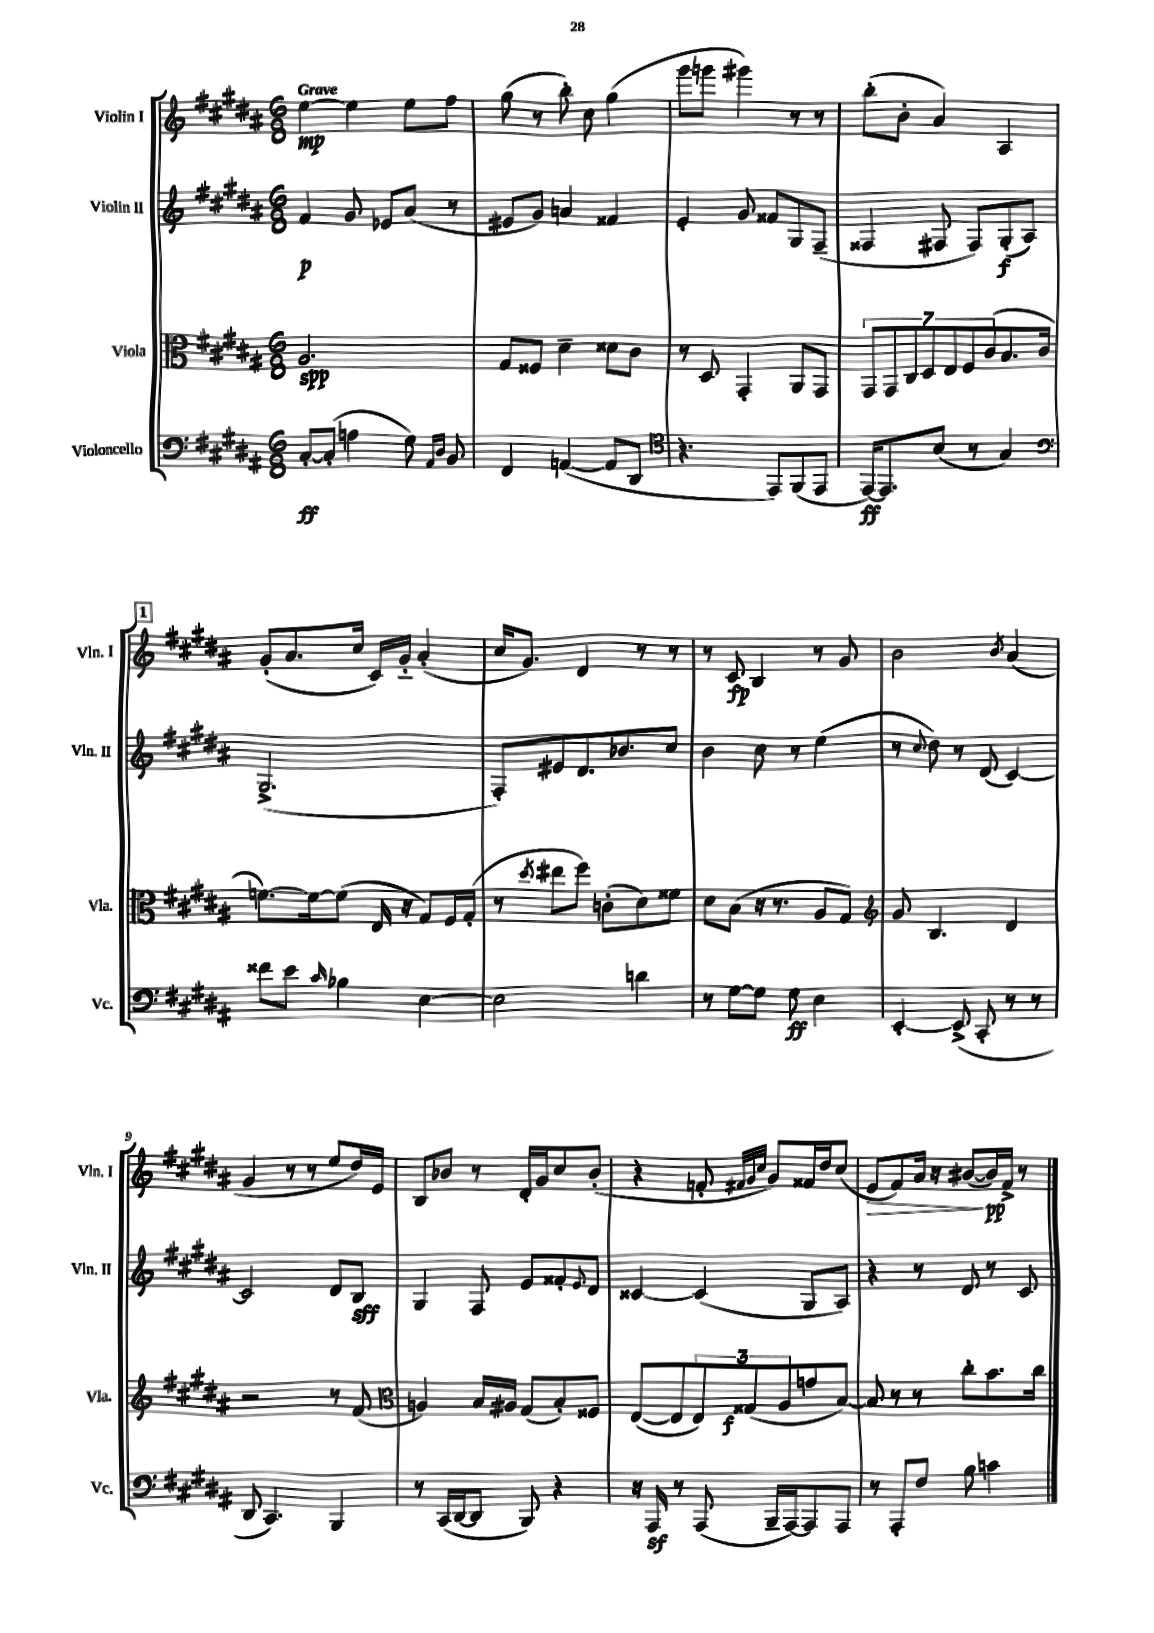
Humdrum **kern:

**kern	**kern	**kern	**kern
*staff4	*staff3	*staff2	*staff1
*clefF4	*clefC3	*clefG2	*clefG2
*k[f#c#g#d#a#]	*k[f#c#g#d#a#]	*k[f#c#g#d#a#]	*k[f#c#g#d#a#]
*M6/8	*M6/8	*M6/8	*M6/8
[8C#'/L	2.A#/	4f#/	[4ee\
(8C#'/]J	.	.	.
4A\	.	8g#/	4ee\]
.	.	8e-/L	.
8G#\)	.	(8a#/J	8ee\L
16qqAA#/LL	.	.	.
16qqD#/JJ	.	.	.
8BB/	.	8r	8ff#\J
=	=	=	=
4FF#/	8G#/L	8e#/L	(8gg#\
.	8F##/J	8g#/J)	8r
([4AA/	4d#~\	4a/	8bb'\)
.	.	.	8cc#\
8AA/]L	8d##\L	4f##/	(4gg#\
8DD#/J	8c#\J	.	.
=	=	=	=
*clefC4	*	*	*
4.r	8r	4e'/	8ggg#\L
.	8D#/	.	8ggg\J
.	4GG#'/	8g#/	4ggg#\)
8EE/L)	.	8f##/L	.
(8FF#/	8AA#/L	8G#/	8r
8EE/J	8GG#/J	(8F#~/J	8r
=	=	=	=
[16EE/LK)	14GG#/L	4F##/	(8bb'\L
8.EE/]	.	.	.
.	14GG#/	.	.
.	.	.	8b'\J
.	14C#/	.	.
.	14D#/	.	.
(8B/J	.	8F#/	4a#/)
.	14E/	.	.
.	14F#/	.	.
8r	.	8F#/L)	.
.	(14c#/	.	.
4G#/)	8.B/	(8G#'/	4A#/
.	.	8A#/J)	.
.	16c#/Jk	.	.
=	=	=	=
*clefF4	*	*	*
8f##\L	[8.f\L)	(2.G#^/	(8g#'/L
8e\J	.	.	8.a#/
.	16f\_k	.	.
16qqc#/	.	.	.
4B-\	(8f\]J	.	.
.	.	.	16cc#/Jk
.	16E/	.	16c#/LL)
.	16r	.	16g#'~/JJ
[4E\	8G#/L)	.	(4a#'/
.	16F#/L	.	.
.	(16G#'/JJ	.	.
=	=	=	=
2E\]	8r	8F#'/L)	16cc#/LK
.	.	.	8.g#/J)
.	8qdd#/	.	.
.	8ee#\L	8e#/	.
.	8ff#\J)	8.d#/	4d#/
.	(8c'\L	.	.
.	.	8.b-/	.
4d\	8d#\)	.	8r
.	8f##\J	8cc#/J	8r
=	=	=	=
8r	8d#\L	4b\	8r
[8G#\L	(8B\J	.	8c#/
8G#\]J	16r	8cc#\	4B/
.	8.r	.	.
8G#\	.	8r	.
4E\	8A#/L	(4ee\	8r
.	8G#/J)	.	8g#/
=	=	=	=
*	*clefG2	*	*
[4EE'/	8g#/	8r	2b\
.	.	8qqcc#/	.
.	4.B/	8dd#\)	.
(8EE^/]	.	8r	.
8CC#'/	.	(8d#/	.
.	.	.	8qb/
8r	4d#/	[4c#/)	(4a#/
8r	.	.	.
=	=	=	=
8DD#/	2r	2c#/]	4g#/
4.CC#/)	.	.	.
.	.	.	8r
.	.	.	8r
4BBB/	8r	8d#/L	8ee/L
.	(8f#/	8B/J	16dd#/L)
.	.	.	16e/JJ
=	=	=	=
*	*clefC3	*	*
8r	4A/)	4G#/	8B/L
(16CC#/LL	.	.	8b-/J
[16DD#/J	.	.	.
8DD#/]J	16B/LL	8F#/	8r
.	16A#/JJ	.	.
8BBB/)	(8G#/L	8e/L	16d#'/LL
.	.	.	16g#/J
4r	8B'/)	8f##'/	8cc#/
.	.	8qqe/	.
.	8F##/J	8d#/J	(8b-'/J
=	=	=	=
16r	([8E/L	[4c##/	4r
16AAA#/	.	.	.
8r	8E/]	.	.
(8AAA#/	12E/)	(4c##/]	8f'/
.	(12G##/	.	.
.	.	.	32qqf#/LLL
.	.	.	32qqg#/
.	.	.	32qqcc#/JJJ
16BBB~/LL	.	.	8g#/L)
.	12A#/	.	.
[16AAA#/J)	.	.	.
8AAA#/]	8g/	8G#/L	16f##/L
.	.	.	16dd#/J
8AAA#/J	[8B/J)	8A#/J)	(8cc#/J
=	=	=	=
8r	8B/]	4r	8e/L
8AAA#'/L	8r	.	8f#/)
8F#/J	8r	8r	16a#/Jk
.	.	.	16r
8B\	8cc#'\L	8d#/	([8b#/L
4c\	8.b\	8r	16b#/]L)
.	.	.	16f#^/JJ
.	.	8c#/	8r
.	16cc#\Jk	.	.
==	==	==	==
*-	*-	*-	*-
